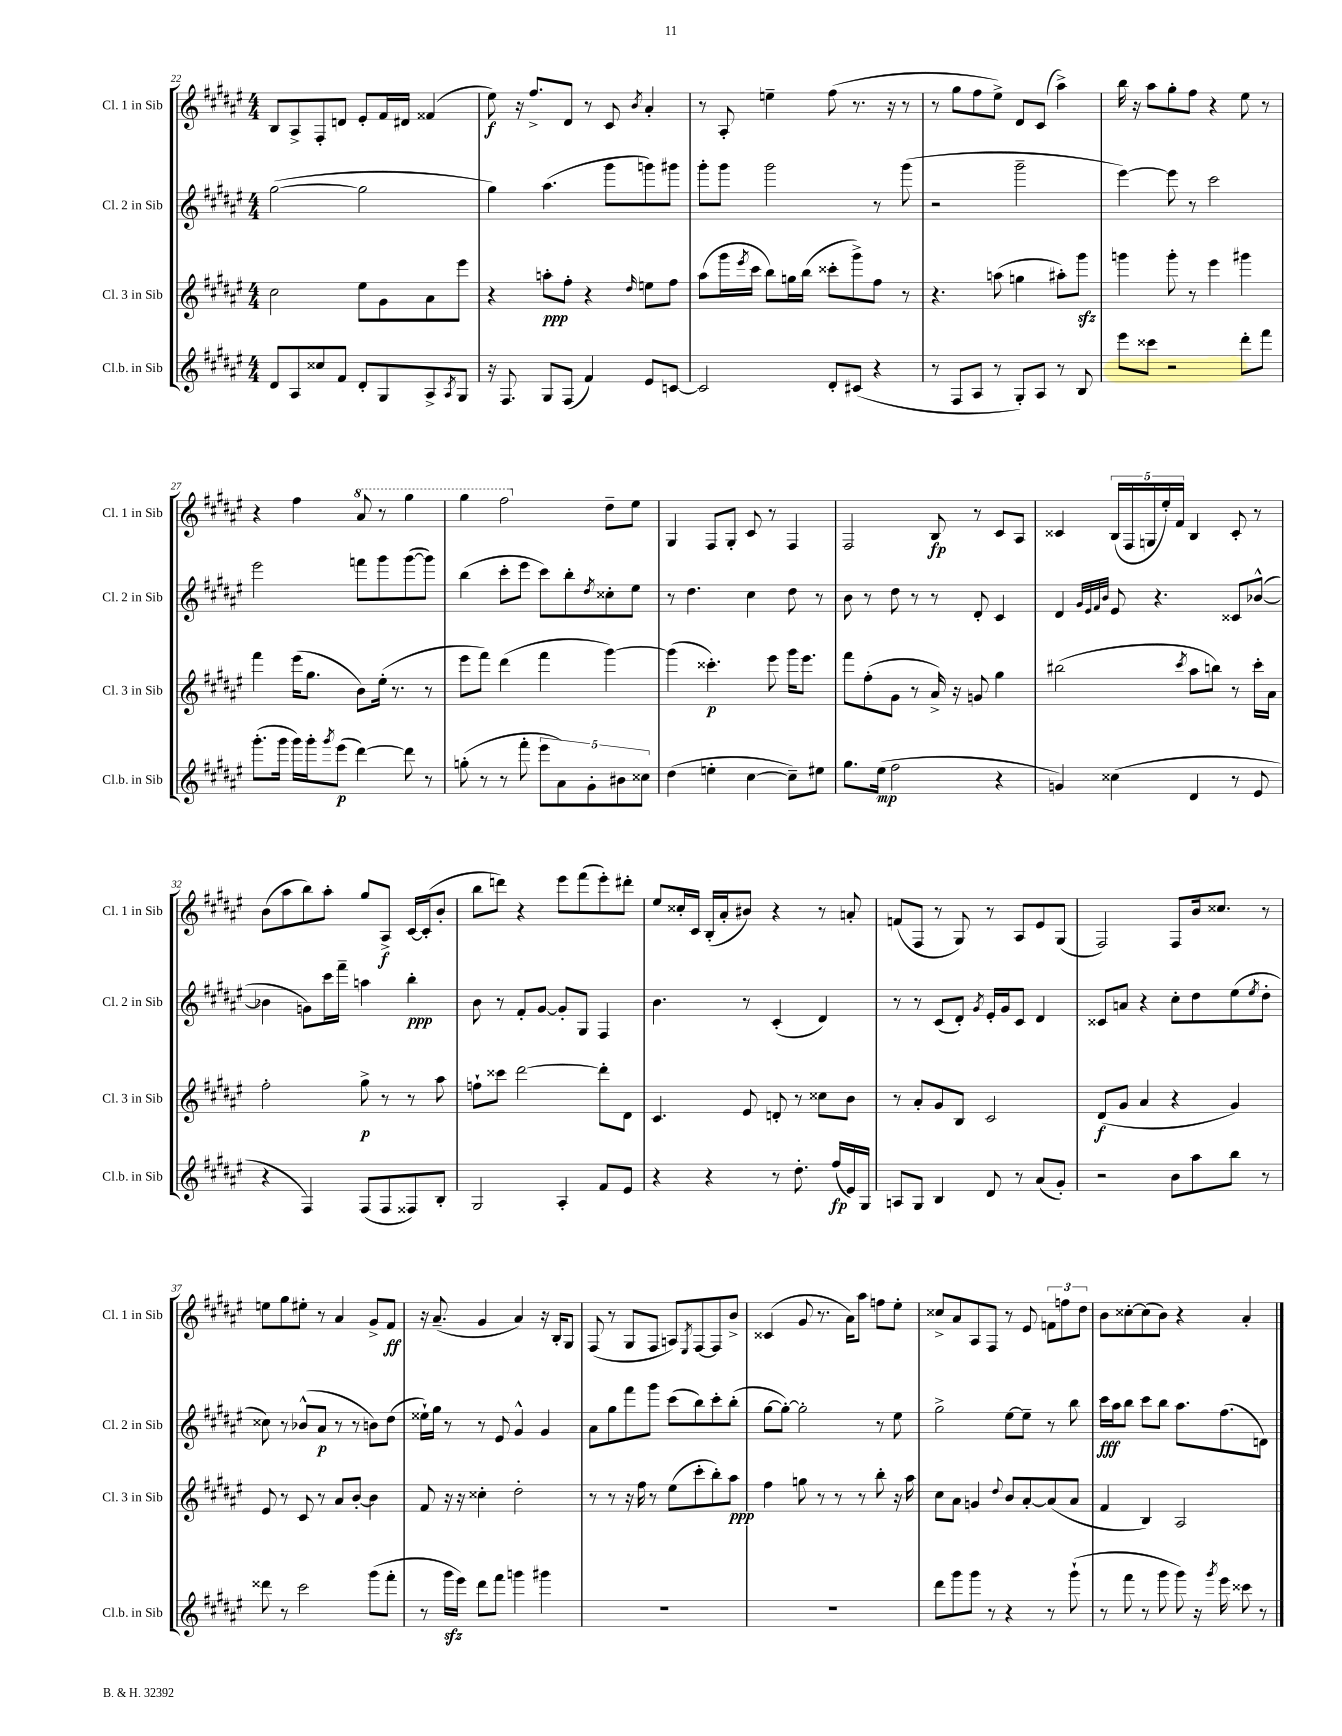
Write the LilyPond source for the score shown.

<<
\new StaffGroup <<
\new Staff = "s0" \with { instrumentName = "Cl. 1 in Sib" shortInstrumentName = "Cl. 1 in Sib" } {
    \clef treble \key fis \major \numericTimeSignature \time 4/4
    b8 ais8-> fis8-. d'8 eis'8-. fis'16 dis'16 fisis'4( |
    eis''8\f) r16 fis''8.-> dis'8 r8 cis'8 \acciaccatura { b'8 } ais'4-. |
    r8 ais8-. e''4-- fis''8( r8. r16 r8 |
    r8 gis''8 fis''8 eis''8->) dis'8 cis'8( ais''4->) |
    b''16 r16 ais''8 gis''8-. fis''8 r4 eis''8 r8 |
    r4 fis''4 \ottava #1 ais''8 r8 gis'''4 |
    gis'''4 fis'''2 \ottava #0 dis''8-- eis''8 |
    gis4 fis8 gis8-. cis'8 r8 fis4 |
    fis2 b8\fp r8 cis'8 ais8 |
    cisis'4 \tuplet 5/4 { b16( fis16 g16 eis''16-.) fis'16 } b4 cisis'8-. r8 |
    b'8( ais''8 b''8) ais''8-. gis''8 ais8->\f cis'16~ cis'16-.( b'8-. |
    b''8 d'''8) r4 eis'''8 fis'''8( eis'''8-.) dis'''8-. |
    eis''8 cisis''16-. cis'16 b16-.( ais'16-. bis'8) r4 r8 a'8-. |
    f'8( fis8 r8 gis8) r8 ais8 eis'8 gis8( |
    fis2) fis8 b'16 cisis''8. r8 |
    e''8 gis''8 eis''8-. r8 ais'4 gis'8-> fis'8\ff |
    r16 ais'8.--( gis'4 ais'4) r16 b16-. gis8 |
    fis8( r8 gis8 fis8 a8) \acciaccatura { eis8 } fis8~ fis8 b'8-> |
    cisis'4( gis'8 r8. ais'16) ais''8 f''8 eis''8-. |
    cisis''8-> ais'8 ais8 fis8 r8 eis'8 \tuplet 3/2 { f'8 f''8 dis''8 } |
    b'8 cisis''8~-. cisis''8( b'8) r4 ais'4-. \bar "|." |
}
\new Staff = "s1" \with { instrumentName = "Cl. 2 in Sib" shortInstrumentName = "Cl. 2 in Sib" } {
    \clef treble \key fis \major \numericTimeSignature \time 4/4
    gis''2~( gis''2 |
    gis''4) ais''4.( gis'''8 g'''8) gis'''8 |
    gis'''8-. gis'''8 gis'''2 r8 gis'''8( |
    r2 gis'''2-- |
    eis'''4~) eis'''8 r8 cis'''2 |
    eis'''2 f'''8 gis'''8 gis'''8~( gis'''8) |
    b''4( cis'''8-. eis'''8 cis'''8) b''8-. \acciaccatura { dis''8 } cisis''8-. eis''8 |
    r8 dis''4. cis''4 dis''8 r8 |
    b'8 r8 dis''8 r8 r8 dis'8-. cis'4 |
    dis'4 \grace { gis'32 eis'32 fis'32 b'32 } eis'8 r4. cisis'8 bes'8~-^( |
    bes'4 g'8) cis'''16 fis'''16-- a''4 b''4-.\ppp |
    b'8 r8 fis'8-. gis'8~ gis'8-. gis8 fis4 |
    b'4. r8 cis'4-.( dis'4) |
    r8 r8 cis'8( dis'8-.) \acciaccatura { gis'8 } eis'16-. gis'16 cis'8 dis'4 |
    cisis'8 a'8 r4 cis''8-. dis''8 eis''8( \acciaccatura { eis''8 } dis''8-. |
    cisis''8) r8 bes'8-^( ais'8\p r8 r8 b'8) dis''8( |
    eisis''16-!) gis''16 r8 r8 eis'8 gis'4-^ gis'4 |
    ais'8 gis''8 fis'''8 gis'''8 cis'''8( b''8) cis'''8-. b''8-.( |
    gis''8~ gis''8~-.) gis''2-. r8 eis''8 |
    gis''2-> eis''8~ eis''8-- r8 b''8 |
    cis'''16\fff ais''16 b''8 cis'''8 b''8 ais''8. fis''8.( d'8) \bar "|." |
}
\new Staff = "s2" \with { instrumentName = "Cl. 3 in Sib" shortInstrumentName = "Cl. 3 in Sib" } {
    \clef treble \key fis \major \numericTimeSignature \time 4/4
    cis''2 eis''8 gis'8 ais'8 eis'''8 |
    r4 a''8-.\ppp fis''8-. r4 \grace { dis''16 } e''8 fis''8 |
    ais''8( gis'''16 \acciaccatura { eis'''8 } cis'''16 b''8) g''16 b''16( cisis'''8-. gis'''8->) fis''8 r8 |
    r4. a''8( g''4 ais''8-.) gis'''8\sfz |
    g'''4 g'''8-. r8 eis'''4 gis'''4 |
    fis'''4 eis'''16( gis''8. b'8) eis''16-.( r8. r8 |
    eis'''8 fis'''8) dis'''4( fis'''4 gis'''4~) |
    gis'''4( cisis'''4.-.\p) eis'''8 gis'''16 eis'''8. |
    fis'''8 fis''8-.( gis'8 r8 ais'16->) r16 g'8 gis''4 |
    bis''2( \acciaccatura { cis'''8 } ais''8 b''8) r8 cis'''16-. ais'16 |
    fis''2-. gis''8->\p r8 r8 ais''8 |
    f''8-! cisis'''8 dis'''2~ dis'''8-. dis'8 |
    cis'4. eis'8 d'8-. r8 cisis''8 b'8 |
    r8 ais'8-. gis'8 b8 cis'2 |
    dis'8\f( gis'8 ais'4 r4 gis'4) |
    eis'8 r8 cis'8 r8 ais'8 b'8~-. b'4 |
    fis'8 r16 r16 cisis''4-. dis''2-. |
    r8 r8 r16 fis''16 r8 eis''8( cis'''8-. b''8-.) ais''8\ppp |
    fis''4 g''8 r8 r8 r8 b''8-. r16 ais''16 |
    cis''8 ais'8 g'4 \appoggiatura { dis''8 } b'8 ais'8~-. ais'8( ais'8 |
    fis'4 b4) ais2 \bar "|." |
}
\new Staff = "s3" \with { instrumentName = "Cl.b. in Sib" shortInstrumentName = "Cl.b. in Sib" } {
    \clef treble \key fis \major \numericTimeSignature \time 4/4
    dis'8 ais8 cisis''8 fis'8 dis'8-. gis8 ais8-> \acciaccatura { ais8 } gis8 |
    r16 fis8. gis8 fis8( fis'4) eis'8 c'8~ |
    c'2 dis'8-. cis'8( r4 |
    r8 fis8 ais8 r8 gis8-.) ais8 r8 b8 |
    eis'''8 cisis'''8 r2 dis'''8-. fis'''8 |
    gis'''8.-.( gis'''16 gis'''16) gis'''16-. \acciaccatura { gis'''8 } eis'''8\p( dis'''4~) dis'''8 r8 |
    g''8-.( r8 r8 fis'''8-. \tuplet 5/4 { eis'''8 ais'8) gis'8-. bis'8 cisis''8 } |
    dis''4( e''4-. cis''4~ cis''8--) eis''8 |
    gis''8. eis''16\mp( fis''2 r4 |
    g'4) cisis''4( dis'4 r8 eis'8 |
    r4 fis4) fis8( fis8 fisis8) b8-. |
    gis2 ais4-. fis'8 eis'8 |
    r4 r4 r8 dis''8.-. fis''16\fp( eis'16) gis16 |
    a8 gis8 b4 dis'8 r8 ais'8( gis'8-.) |
    r2 b'8 ais''8 b''8 r8 |
    disis'''8 r8 cis'''2 gis'''8( fis'''8-. |
    r8 gis'''16\sfz eis'''16) dis'''8 fis'''8 g'''4 gis'''4 |
    R1 |
    R1 |
    dis'''8 gis'''8 gis'''8 r8 r4 r8 gis'''8-!( |
    r8 fis'''8 r8 gis'''8 gis'''8) r16 \acciaccatura { gis'''8 } eis'''16 cisis'''8 r8 \bar "|." |
}
>>
>>
\layout { \context { \Score currentBarNumber = #22 } }
